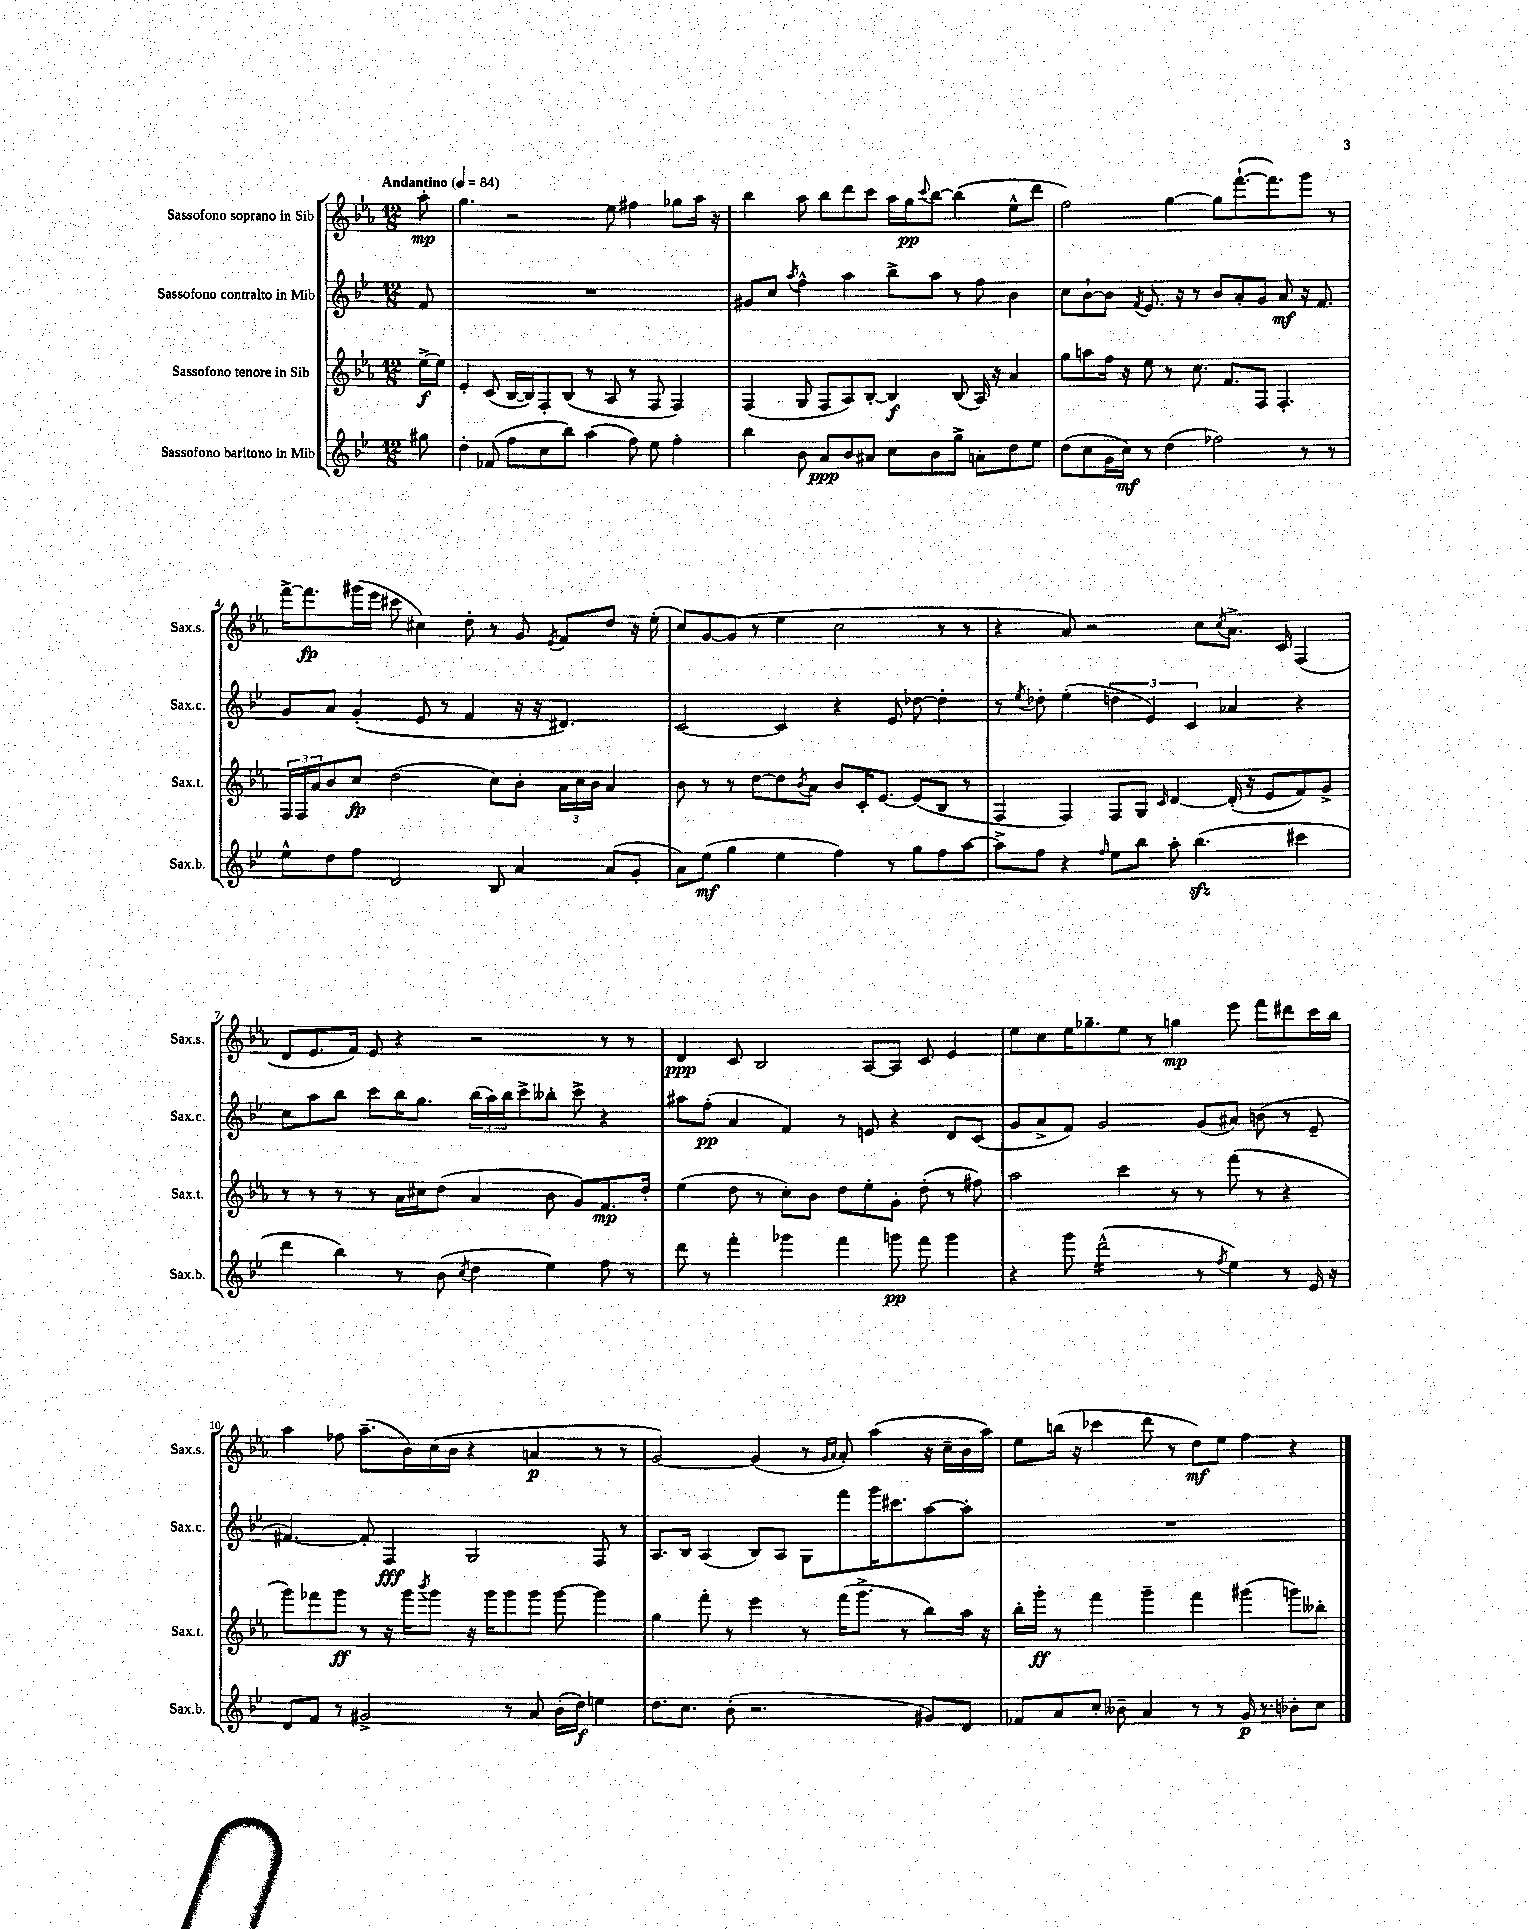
<<
\new StaffGroup <<
\new Staff = "s0" \with { instrumentName = "Sassofono soprano in Sib" shortInstrumentName = "Sax.s." } {
    \clef treble \key ees \major \numericTimeSignature \time 12/8 \partial 8 \tempo "Andantino" 4 = 84
    aes''8-.\mp |
    g''4. r2 ees''8 fis''4 ges''8 aes''16 r16 |
    bes''4 aes''8 bes''8 d'''8 c'''8 aes''16 g''16\pp \appoggiatura { c'''8 } bes''8~ bes''4( ees''8-^ d'''8 |
    f''2) g''4~ g''8 f'''8.~-!( f'''8.) g'''8 r8 |
    f'''16~-> f'''8.\fp gis'''16( ees'''16 cis'''8 cis''4) d''8-. r8 g'8 \acciaccatura { ees'8 } f'8 d''8 r16 ees''16-.( |
    c''8) g'8~ g'8( r8 ees''4 c''2 r8 r8 |
    r4 aes'8) r2 c''8 \acciaccatura { c''8 } aes'8.-> c'16 f4( |
    d'8 ees'8. f'16) ees'8 r4 r2 r8 r8 |
    d'4\ppp c'8 bes2 aes8~ aes8 c'8 ees'4 |
    ees''8 c''8 ees''16 ges''8.-- ees''8 r8 g''4\mp ees'''8 f'''8 dis'''8 c'''16 bes''16 |
    aes''4 fes''8 aes''8.--( bes'16) c''16( bes'16 r4 a'4\p r8 r8 |
    g'2~) g'4( r8 \grace { g'16 aes'16 } aes'8-.) aes''4( r16 c''16-- bes'16 aes''16) |
    ees''8 b''16( r16 ces'''4 d'''8 r8 d''8\mf) ees''8 f''4 r4 \bar "|." |
}
\new Staff = "s1" \with { instrumentName = "Sassofono contralto in Mib" shortInstrumentName = "Sax.c." } {
    \clef treble \key bes \major \numericTimeSignature \time 12/8 \partial 8
    f'8 |
    R1. |
    gis'8 c''8 \acciaccatura { a''8 } f''4-^ a''4 bes''8-> a''8 r8 f''8 bes'4 |
    c''8 bes'8~-! bes'8 \acciaccatura { f'8 } ees'8. r16 r8 bes'8 a'8-. g'8 a'8\mf r16 f'8. |
    g'8 a'8 g'4-.( ees'8 r8 f'4 r16 r16 dis'4.) |
    c'2~ c'4 r4 ees'8 des''8~ des''4-. |
    r8 \acciaccatura { ees''8 } des''8-. ees''4-.( \tuplet 3/2 { d''4 ees'4) c'4 } aes'4 r4 |
    c''8 a''8 bes''8 c'''8 bes''16 g''8. \tuplet 3/2 { bes''16( a''16) bes''16 } c'''8-> beses''8-. c'''8-> r4 |
    ais''8 f''8-.\pp( a'4 f'4) r8 e'8 r4 d'8 c'8( |
    g'8 a'8-> f'8) g'2 g'8( ais'8) b'8( r8 ees'8-- |
    fis'4.~) fis'8-. f4\fff g2 f8 r8 |
    a8. bes16 a4( bes8) a8 g8 f'''8 g'''16 cis'''8. a''8~ a''8-. |
    R1. \bar "|." |
}
\new Staff = "s2" \with { instrumentName = "Sassofono tenore in Sib" shortInstrumentName = "Sax.t." } {
    \clef treble \key ees \major \numericTimeSignature \time 12/8 \partial 8
    ees''16~->\f ees''16 |
    ees'4-. c'8( bes16~ bes16) f8-. bes8( r8 aes8 r8 f8 f4) |
    f4( g8 f8 aes8) bes8~-. bes4\f bes8( aes16) r16 aes'4 |
    g''8 a''8 f''16 r16 ees''8 r8 c''8. f'8. f8 f4.-. |
    \tuplet 3/2 { f16 f16 aes'16 } bes'8 c''8\fp d''2( c''8) bes'8-. \tuplet 3/2 { aes'16 c''16 bes'16 } aes'4 |
    bes'8 r8 r8 d''8~ d''8 \acciaccatura { bes'8 } aes'8 bes'8 c'16-. ees'8.~ ees'8( bes8 r8 |
    f4 f4) f8 g8 \grace { c'16 } d'4~ d'16-.( r16 ees'8 f'8) g'8-> |
    r8 r8 r8 r8 aes'16 cis''16 d''8( aes'4 bes'8 g'8) f'8.\mp d''16-. |
    ees''4( d''8 r8 c''8-.) bes'8 d''8 ees''8-. g'8-. d''8-.( r8 fis''8) |
    aes''2 c'''4 r8 r8 f'''8( r8 r4 |
    g'''8) fes'''8 g'''8\ff r8 r16 g'''16 \acciaccatura { bes'''8 } g'''8 r16 g'''16 g'''8 g'''8 g'''8~ g'''4 |
    g''4 f'''8-. r8 ees'''4 r8 f'''16( g'''8.-> r8 bes''8) aes''16 r16 |
    bes''16-. g'''16-.\ff r8 f'''4 g'''4-- f'''4 gis'''4( g'''8) beses''8-. \bar "|." |
}
\new Staff = "s3" \with { instrumentName = "Sassofono baritono in Mib" shortInstrumentName = "Sax.b." } {
    \clef treble \key bes \major \numericTimeSignature \time 12/8 \partial 8
    gis''8 |
    d''4-. fes'8( f''8 c''8 bes''8) a''4( f''8) ees''8 f''4-. |
    bes''4 bes'8 a'8\ppp bes'8 ais'8 c''8 bes'8 g''8-> a'8-. d''8 ees''8 |
    d''8( c''8 g'16 c''16\mf) r8 d''4( fes''2) r8 r8 |
    ees''8-^ d''8 f''8 d'2 bes8 a'4 a'8( g'8-. |
    a'8) ees''8\mf( g''4 ees''4 f''4) r8 g''8 f''8 a''8~ |
    a''8-> f''8 r4 \grace { f''16 } ees''8 bes''8 a''8-. bes''4.\sfz( cis'''4 |
    d'''4 bes''4) r8 bes'8( \acciaccatura { c''8 } d''4 ees''4) f''8 r8 |
    d'''8 r8 f'''4-. ges'''4 f'''4 g'''8\pp f'''8 g'''4 |
    r4 g'''8 d'''2:16-^( r8 \acciaccatura { f''8 } ees''4) r8 ees'16 r16 |
    d'8 f'8 r8 gis'2-> r8 a'8 bes'16-.( d''16\f) e''4 |
    d''8. c''8. bes'8-.( r2. gis'8) d'8 |
    fes'8 a'8 c''8-. beses'8-- a'4 r8 r8 g'16\p r8. bes'8-. c''8 \bar "|." |
}
>>
>>
